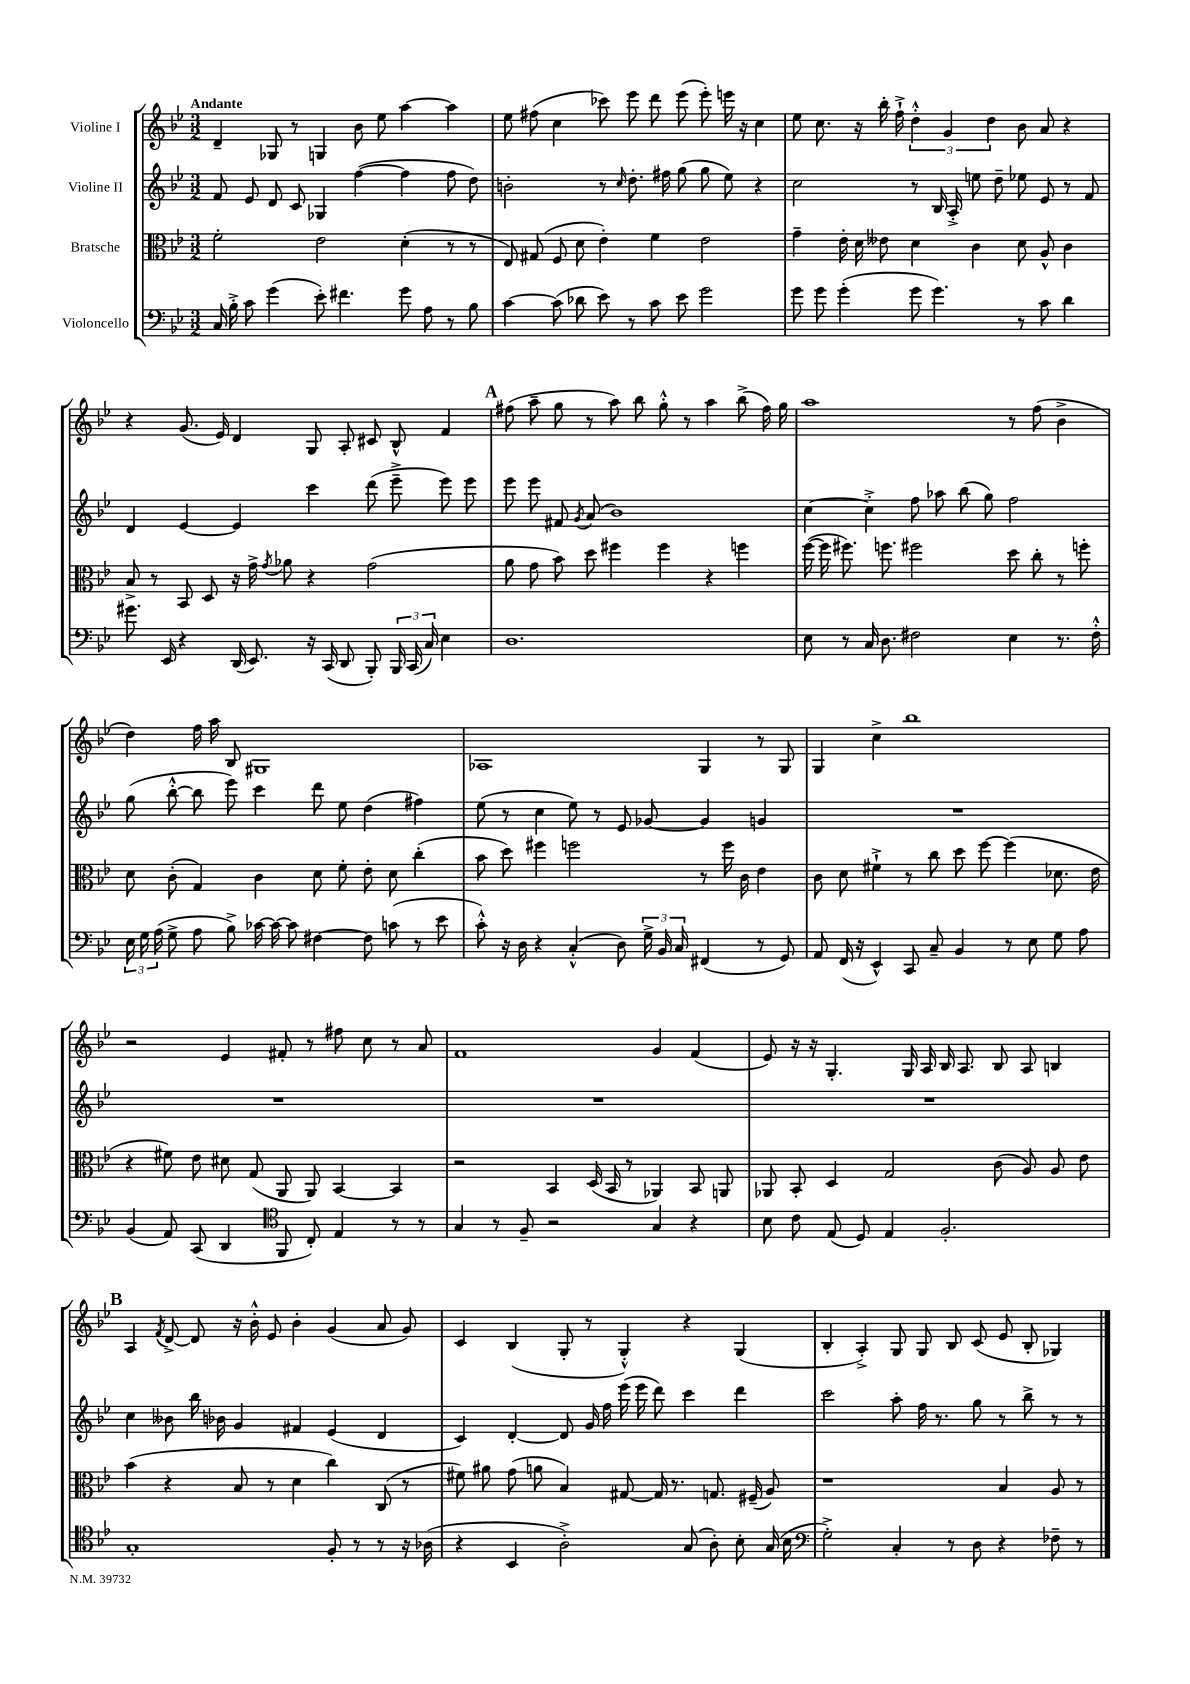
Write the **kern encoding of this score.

**kern	**kern	**kern	**kern
*staff4	*staff3	*staff2	*staff1
*clefF4	*clefC3	*clefG2	*clefG2
*k[b-e-]	*k[b-e-]	*k[b-e-]	*k[b-e-]
*M3/2	*M3/2	*M3/2	*M3/2
16C	2f'	8f	4d~
16B-'^	.	.	.
8c	.	8e-	.
(4g	.	8d	8G-
.	.	8c	8r
8e-')	2e-	4G-	4G
4.f#	.	.	.
.	.	([4ff	8b-
.	.	.	8ee-
8g	(4d'	4ff]	[4aa
8A	.	.	.
8r	8r	8ff	4aa]
8B-	8r	8dd)	.
=	=	=	=
[4c	8E-)	2b'	8ee-
.	(8G#	.	(8ff#
(8c]	8F	.	4cc
8d-	8d	.	.
8e-)	4e-')	8r	8ccc-)
.	.	16qqcc	.
8r	.	8.dd'	8eee-
8c	4f	.	8ddd
.	.	16ff#	.
8e-	.	(8gg	(8eee-
2g	2e-	8gg	8eee-')
.	.	8ee-)	16eee
.	.	.	16r
.	.	4r	4cc
=	=	=	=
8g	4g~	2cc	8ee-
8g	.	.	8.cc
(4g'	16e-'	.	.
.	16d	.	16r
.	8e--	.	16bb-'
.	.	.	16ff`^
8g	4d	8r	6dd'^^
4.g)	.	16B-	.
.	.	.	6g
.	.	16A'^	.
.	4c	8ee	.
.	.	.	6dd
.	.	8dd~	.
8r	8d	8ee-	8b-
8c	8A^^	8e-	8a
4d	4c	8r	4r
.	.	8f	.
=	=	=	=
8.g#	8B-^	4d	4r
.	8r	.	.
16EE-	.	.	.
4r	8BB-	[4e-	(8.g
.	8D	.	.
.	.	.	16e-)
(16DD	16r	4e-]	4d
8.EE-)	16g^	.	.
.	8qg	.	.
.	8a-	.	.
16r	4r	4ccc	8G
(16CC	.	.	.
8DD	.	.	8A'
8BBB-')	(2g	(8ddd	8c#
24BBB-	.	8eee-~^	8B-^^
(24CC	.	.	.
24C)	.	.	.
4E-	.	8eee-)	4f
.	.	8eee-	.
=	=	=	=
1.D	8a	8eee-	(8ff#
.	8g	8eee-	8aa~
.	8b-)	8f#	8gg
.	.	8qg	.
.	8dd	(8a	8r
.	4ff#	1b-)	8aa)
.	.	.	8bb-
.	4ff#	.	8gg'^^
.	.	.	8r
.	4r	.	4aa
.	4ff	.	(8bb-^
.	.	.	16ff#)
.	.	.	16gg
=	=	=	=
8E-	([16ff	[4cc	1aa
.	16ff]	.	.
8r	8.ff#)	.	.
16C	.	4cc'^]	.
8.D	8.ff	.	.
2F#	2ff#	8ff	.
.	.	8aa-	.
.	.	(8bb-	.
.	.	8gg)	.
4E-	8dd	2ff	8r
.	8cc'	.	(8ff
8.r	8r	.	4b-^
.	8ff'	.	.
16F#'^^	.	.	.
=	=	=	=
24E-	8d	(8gg	4dd)
24G	.	.	.
(24A	.	.	.
8G^	(8c'	[8bb-'^^	.
8A	4G)	8bb-]	16ff
.	.	.	16aa
8B-^)	.	8eee-)	8B-
[16c-	4c	4ccc	1G#
16c-_	.	.	.
8c-]	.	.	.
[4F#	8d	8ddd	.
.	8f'	8ee-	.
8F#]	8e-'	(4dd	.
(8c	8d	.	.
8r	(4cc'	4ff#)	.
8e-	.	.	.
=	=	=	=
8c'^^)	8b-	(8ee-	1A-
16r	8dd)	8r	.
16D	.	.	.
4r	4ff#	4cc	.
(4C'^^	2ff	8ee-)	.
.	.	8r	.
8D)	.	8e-	.
24G^	.	[8g-	.
24BB-	.	.	.
24C	.	.	.
(4FF#	8r	4g-]	4G
.	16ff	.	.
.	16c	.	.
8r	4e-	4g	8r
8GG)	.	.	8G
=	=	=	=
8AA	8c	1.r	4G
(16FF	8d	.	.
16r	.	.	.
4EE-^^)	4f#`^	.	4cc^
8CC	8r	.	1bb-
8C~	8cc	.	.
4BB-	8dd	.	.
.	[8ff	.	.
8r	(4ff]	.	.
8E-	.	.	.
8G	8.d-	.	.
8A	.	.	.
.	16e-	.	.
=	=	=	=
(4BB-	4r	1.r	2r
8AA)	8f#)	.	.
(8CC	8e-	.	.
4DD	8d#	.	4e-
.	(8G	.	.
*clefC4	*	*	*
8FF	8AA	.	8f#'
8C')	8AA)	.	8r
4E-	[4BB-	.	8ff#
.	.	.	8cc
8r	4BB-]	.	8r
8r	.	.	8a
=	=	=	=
4G	2r	1.r	1f
8r	.	.	.
8F~	.	.	.
2r	4BB-	.	.
.	(16D	.	.
.	16BB-	.	.
.	8r	.	.
4G	4AA-)	.	4g
4r	8BB-	.	(4f
.	8AA	.	.
=	=	=	=
8B-	8AA-	1.r	8e-)
8c	8BB-'	.	16r
.	.	.	16r
(8E-	4D	.	4.G'
8D)	.	.	.
4E-	2G	.	.
.	.	.	16G
.	.	.	16A
2.F'	.	.	16B-
.	.	.	8.A
.	(8c	.	8B-
.	8A)	.	8A
.	8A	.	4B
.	8e-	.	.
=	=	=	=
1G'	(4b-	4cc	4A
.	.	.	8qf
.	4r	8b--	[8d^
.	.	16bb-	8d]
.	.	16b-	.
.	8B-	4g	16r
.	.	.	16b-'^^
.	8r	.	8e-
.	4d	4f#	4b-'
8F'	4cc)	(4e-	(4g
8r	.	.	.
8r	(8C	4d	8a
16r	8r	.	8g)
(16A-	.	.	.
=	=	=	=
4r	8f#)	4c)	4c
.	8a#	.	.
4BB-	(8g	[4d'	(4B-
.	8a	.	.
2A'^)	4B-)	8d]	8G'
.	.	16g	8r
.	.	16ff	.
.	[8G#	(16eee-	4G'^^)
.	.	16eee-	.
.	16G#]	8ddd)	.
.	8.r	.	.
(8G	.	4ccc	4r
8A')	8.G	.	.
8B-'	.	4ddd	(4G
.	(16F#~	.	.
(16G	8A)	.	.
16B-	.	.	.
=	=	=	=
*clefF4	*	*	*
2G'^)	1r	2ccc	4B-'
.	.	.	4A'^)
4C'	.	8aa'	8G
.	.	16ff	8G
.	.	8.r	.
8r	.	.	8B-
8D	.	8gg	(8c
4r	4B-	8r	8e-
.	.	8bb-^	8B-'
8F-~	8A	8r	4G-)
8r	8r	8r	.
==	==	==	==
*-	*-	*-	*-
